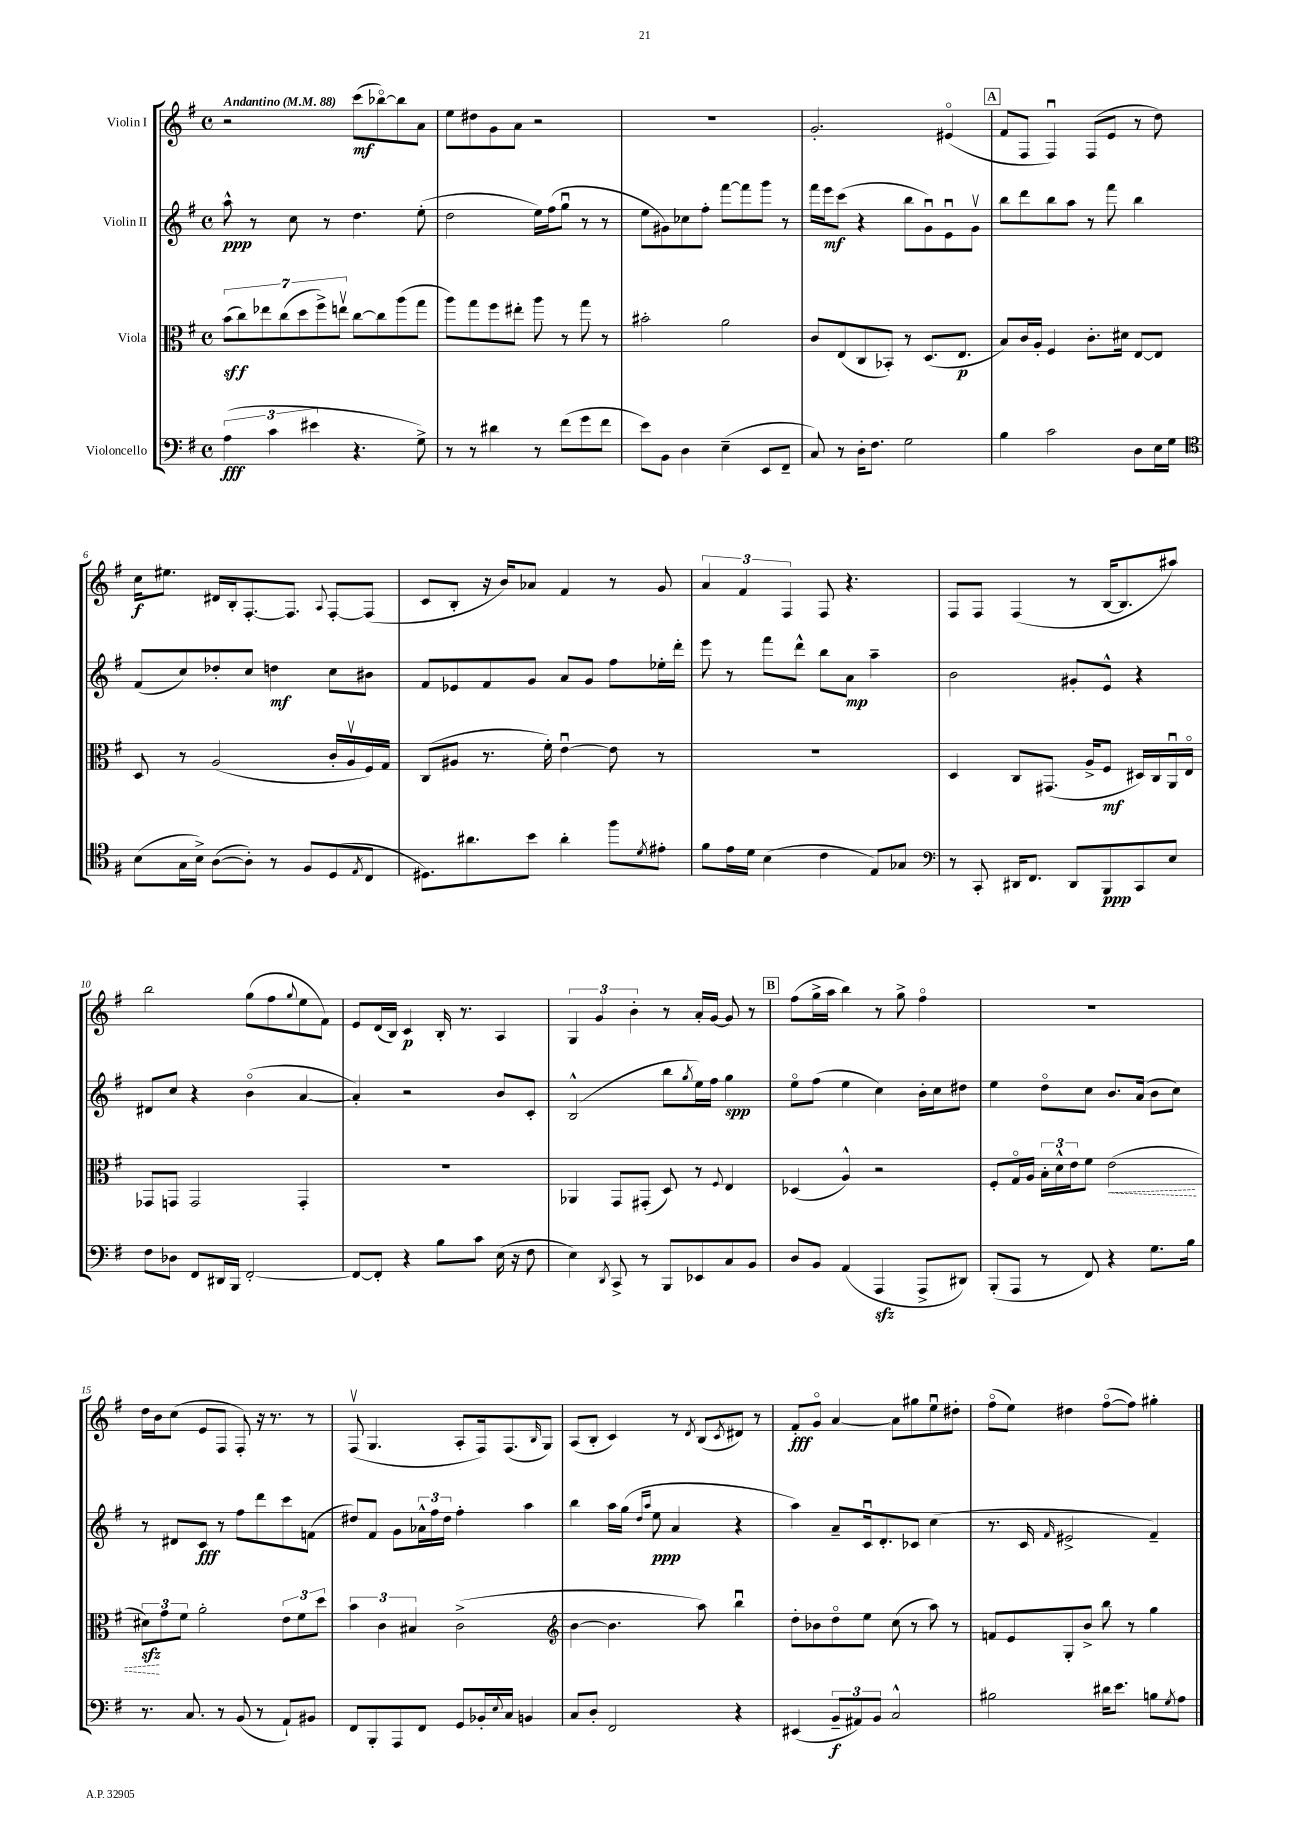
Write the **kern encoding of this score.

**kern	**kern	**kern	**kern
*staff4	*staff3	*staff2	*staff1
*clefF4	*clefC3	*clefG2	*clefG2
*k[f#]	*k[f#]	*k[f#]	*k[f#]
*M4/4	*M4/4	*M4/4	*M4/4
*met(c)	*met(c)	*met(c)	*met(c)
*MM88	*MM88	*MM88	*MM88
(6A\	(14b\L	8aa^^\	2r
.	14cc\)	.	.
.	.	8r	.
.	14ee-\	.	.
6c\	.	.	.
.	(14cc\	.	.
.	.	8cc\	.
.	14dd\	.	.
6e#\	.	.	.
.	14ff#^\)	.	.
.	.	8r	.
.	14eev\J	.	.
4.r	[8cc\L	4.dd\	(8ccc\L
.	8cc\]	.	[8bb-o\)
.	(8aa\	.	8bb-\]
8G^\)	8gg\J	(8ee'\	8a\J
=	=	=	=
8r	8aa\L)	2dd\	8ee\L
8r	8gg\	.	8dd#\
4d#\	8ff#\	.	8g\
.	8ee#'\J	.	8a\J
8r	8aa\	16ee\LL)	2r
.	.	(16ff#\J	.
(8f#\L	8r	8ggu\J	.
8g\	8gg\	8r	.
8f#\J	8r	8r	.
=	=	=	=
8e\L)	2b#'\	8ee\L	1r
8BB\J	.	8g#\)	.
4D\	.	8cc-\	.
.	.	8ff#'\J	.
(4E~\	2a\	[8fff#\L	.
.	.	8fff#\]	.
8EE/L	.	8ggg\J	.
8FF#~/J	.	8r	.
=	=	=	=
8C/)	8c/L	16fff#\LL	2.g'/
.	.	16eee\J	.
8r	(8E/	(8ccc\J	.
16D'\LK	8C/	4r	.
8.F#\J	.	.	.
.	8BB-'/J)	.	.
2G\	8r	8bb\L	.
.	(8.D/L	8gu\)	.
.	.	8eu\	(4e#o/
.	8.E/J	.	.
.	.	8gv\J	.
=	=	=	=
4B\	8B/L)	8bb\L	8f#/L
.	16c/L	8ddd\	8F#/J
.	16A'/JJ	.	.
2c\	4F#/	8bb\	4F#u/)
.	.	8aa\J	.
.	8.c'\L	8r	(8F#/L
.	.	8fff#\	8e/J
.	16d#\Jk	.	.
8D\L	[8E/L	4bb\	8r
16E\L	8E/]J	.	8dd\)
16G\JJ	.	.	.
=	=	=	=
*clefC4	*	*	*
(8B\L	8D/	(8f#/L	16cc\LK
.	.	.	8.ee#\J
16G\L	8r	8cc/)	.
16B^\JJ)	.	.	.
([8A\L	(2A/	8dd-'/	16d#/LL
.	.	.	16B'/J
8A'\]J)	.	8cc/J	[8.F#'/
8r	.	4dd\	.
.	.	.	8.F#/]J
8F#/L	.	.	.
.	.	.	8qqA/
(8D/	16c'/LL	8cc\L	[8F#'/L
.	16Av/	.	.
8qE/	.	.	.
8C/J	16F#/)	8b#\J	(8F#/]J
.	16G/JJ	.	.
=	=	=	=
8.D#\L)	(8C/L	8f#/L	8c/L
.	8A#/J	8e-/	8B'/J
8.a#\	.	.	.
.	8.r	8f#/	16r
.	.	.	16b/LK)
8b\J	.	8g/J	8a-/J
.	16f#'\)	.	.
4a#'\	[4eu\	8a/L	4f#/
.	.	8g/J	.
8ff#\L	8e\]	8ff#\L	8r
8qd/	.	.	.
8e#'\J	8r	16ee-'\L	8g/
.	.	16ddd'\JJ	.
=	=	=	=
8f#\L	1r	8eee\	6a/
16e\L	.	8r	.
.	.	.	6f#/
16d\JJ	.	.	.
(4B\	.	8fff#\L	.
.	.	.	6F#/
.	.	8ddd^^\J	.
4c\	.	8bb\L	8F#/
.	.	8a\J	4.r
8E/L)	.	4aa~\	.
8G-/J	.	.	.
=	=	=	=
*clefF4	*	*	*
8r	4D/	2b\	8F#/L
8CC'/	.	.	8F#/J
16DD#/LK	8C/L	.	(4F#/
8.FF#/J	.	.	.
.	(8.GG#/J	.	.
8DD#/L	.	8g#'/L	8r
.	16A^/LK	.	.
8BBB/	8F#/J	8e^^/J	[16B/LK
.	.	.	8.B/]
8CC/	16D#/LL)	4r	.
.	16C/	.	.
8E/J	16AAu/	.	8aa#/J)
.	16Eo/JJ	.	.
=	=	=	=
8F#\L	8GG-/L	8d#/L	2bb\
8D-\J	8GG/J	8cc/J	.
8FF#/L	2GG/	4r	.
16DD#/L	.	.	.
16BBB/JJ	.	.	.
[2FF#'/	.	(4bo\	(8gg\L
.	.	.	8ff#\
.	.	.	8qqgg/
.	4GG'/	[4a/	8ee\
.	.	.	8f#\J)
=	=	=	=
8FF#/_L	1r	4a'/])	8e/L
8FF#'/]J	.	.	(16d/L
.	.	.	16B/JJ)
4r	.	2r	4c/
8B\L	.	.	16B'/
.	.	.	8.r
8c\J	.	.	.
(16E\	.	8b/L	4A/
16r	.	.	.
8F#\	.	8c'/J	.
=	=	=	=
4E\)	4AA-/	(2B^^/	6G/
.	.	.	6g/
8qDD/	.	.	.
8CC^/	8GG/L	.	.
.	.	.	6b'\
8r	(8GG#'/J	.	.
8BBB/L	8D/)	8bb\L	8r
.	.	8qgg/	.
8EE-/	8r	16ee\L)	16a'/LL
.	.	16ff#\JJ	[16g/JJ
.	8qqF#/	.	.
8C/	4E/	4gg\	8g/]
8BB/J	.	.	8r
=	=	=	=
8D/L	(4D-/	8eeo\L	(8ff#\L
8BB/J	.	(8ff#\J	16gg^\L
.	.	.	16aa\JJ
(4AA/	4A^^/)	4ee\	4bb\)
4AAA/	2r	4cc\)	8r
.	.	.	8gg^\
8AAA^/L	.	16b'\LL	4ff#o\
.	.	16cc\J	.
8DD#/J)	.	8dd#\J	.
=	=	=	=
(8BBB'/L	8F#'/L	4ee\	1r
8AAA/J	16Go/L	.	.
.	16A/JJ	.	.
8r	24B'\LL	8ddo\L	.
.	24d^^\	.	.
.	24e\J	.	.
8FF#/)	8f#\J	8cc\J	.
4r	(2e\	8.b/L	.
.	.	(16a/Jk	.
8.G\L	.	8b\L	.
.	.	8cc\J)	.
16B\Jk	.	.	.
=	=	=	=
8.r	12d#\L)	8r	16dd\LL
.	.	.	16b\J
.	12g\	.	.
.	.	8d#/L	(8cc\J
.	12f#\J	.	.
8.C/	.	.	.
.	2a'\	8c/J	8e/L
8r	.	8r	8F#/J
(8BB/	.	8ff#\L	8F#'/)
8r	.	8ddd\	16r
.	.	.	8.r
8AA`/L)	12e\L	8ccc\	.
.	12f#\	.	.
8BB#/J	.	(8f\J	8r
.	12dd\J	.	.
=	=	=	=
8FF#/L	6b\	8dd#/L)	(8F#v/
8BBB'/	.	8f#/J	4.G/
.	6c\	.	.
8AAA/	.	8g\L	.
.	6B#/	.	.
8FF#/J	.	24a-^^\L	.
.	.	24ff#\	.
.	.	24dd#\JJ	.
8GG/L	(2c^\	4ff#'\	8A'/L
16BB-'/L	.	.	16F#/k)
8qqE/	.	.	.
16C/JJ	.	.	(8.F#/
4BB/	.	4aa\	.
.	.	.	16qqB/
.	.	.	8G/J)
=	=	=	=
*	*clefG2	*	*
8C/L	[4b\	4bb\	(8A/L
8D'/J	.	.	8B'/J
2FF#/	4.b\]	16aa\LL	4c/)
.	.	(16gg\JJ	.
.	.	16qqdd/LL	.
.	.	16qqaa/JJ	.
.	.	8ee\	.
.	.	4a/	8r
.	.	.	8qd/
.	8aa\)	.	(8B/L
.	.	.	8qc/
4r	4bbu\	4r	8d#/J)
.	.	.	8r
=	=	=	=
(4EE#/	8dd'\L	4aa\)	8f#'/L
.	8b-\	.	8go/J
12BB~/L	8ddo\	8a~/L	[4a/
12AA#/)	.	.	.
.	8ee\J	16cu/k	.
12BB/J	.	.	.
.	.	8.d'/	.
2C^^/	(8cc\	.	8a\]L
.	8r	8c-/J	8gg#\
.	8aa\)	(4cc\	8eeu\
.	8r	.	8dd#'\J
=	=	=	=
2B#\	8f/L	8.r	(8ff#o\L
.	8e/	.	8ee\J)
.	.	16c/	.
.	.	16qqf#/	.
.	8G'/	2e#^/	4dd#\
.	8b^/J	.	.
16d#\LK	8bb\	.	([8ff#o\L
8.e\J	.	.	.
.	8r	.	8ff#\]J)
8B\L	4gg\	4f#~/)	4gg#'\
8qG/	.	.	.
8A\J	.	.	.
==	==	==	==
*-	*-	*-	*-
